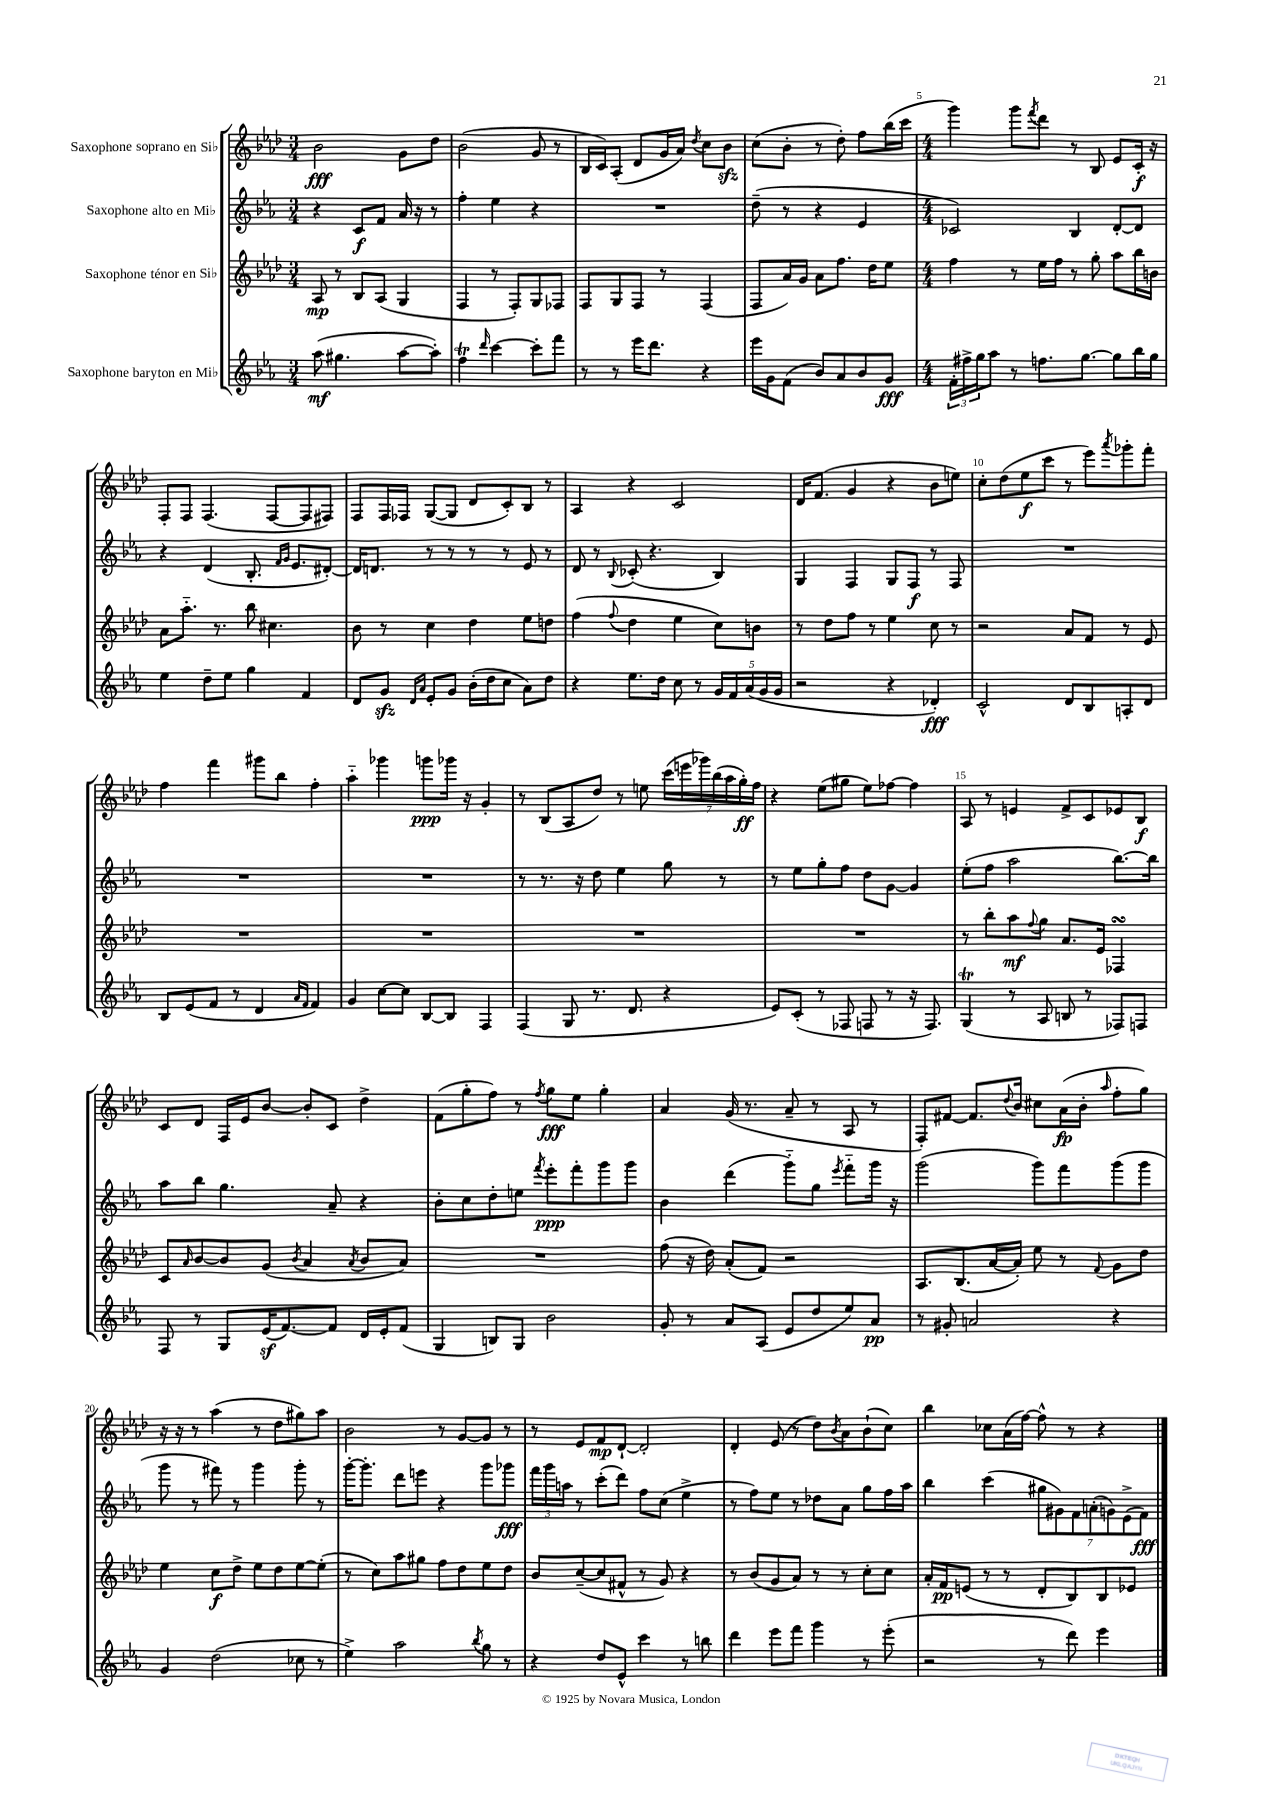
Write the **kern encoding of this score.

**kern	**kern	**kern	**kern
*staff4	*staff3	*staff2	*staff1
*clefG2	*clefG2	*clefG2	*clefG2
*k[b-e-a-]	*k[b-e-a-d-]	*k[b-e-a-]	*k[b-e-a-d-]
*M3/4	*M3/4	*M3/4	*M3/4
(8aa-	8A-	4r	2b-
4.gg#	8r	.	.
.	8B-	8c	.
.	(8A-	8f	.
[8aa-	4G	16a-	8g
.	.	16r	.
8aa-'])	.	8r	8dd-
=	=	=	=
4ff	4F	4ff'	(2b-
16qqddd	.	.	.
[4ccc	8r	4ee-	.
.	8F')	.	.
8ccc']	8G	4r	8g
8fff	8F-	.	8r
=	=	=	=
8r	8F	2.r	16B-
.	.	.	16c)
8r	8G	.	(8A-'
16eee-	8F	.	8d-
8.ddd	.	.	.
.	8r	.	16g
.	.	.	16a-)
.	.	.	8qdd-
4r	(4F	.	8cc
.	.	.	8b-
=	=	=	=
16eee-	8F	(8dd~	(8cc
16g	.	.	.
(8f	16a-)	8r	8b-'
.	16g	.	.
8b-)	8a-	4r	8r
8a-	8.ff	.	8dd-')
8b-	.	4e-	8ff
.	16dd-	.	.
8g	8ee-	.	(16bb-
.	.	.	16ccc
=	=	=	=
*M4/4	*M4/4	*M4/4	*M4/4
24f'	4ff	2c-)	4ggg)
24ff#^	.	.	.
24gg	.	.	.
8aa-	.	.	.
8r	8r	.	8ggg
.	.	.	8qfff
8.ff	16ee-	.	8ddd-
.	16ff	.	.
.	8r	4B-	8r
[8.gg	.	.	.
.	8gg'	.	8B-
8gg]	8aa-	[8d'	8e-
16bb-	16bb-	8d]	16c'
16gg	16b	.	16r
=	=	=	=
4ee-	8a-	4r	8F'
.	8.aa-'~	.	8F
8dd~	.	(4d	(4.F
.	8.r	.	.
8ee-	.	.	.
4gg	8bb-	8.B-'	.
.	4.cc#	.	[8F
.	.	16qqf	.
.	.	16qqg	.
.	.	8.e-	.
4f	.	.	8F]
.	.	[8d#')	8F#)
=	=	=	=
8d	8b-	16d#]	8F
.	.	8.d	.
8g	8r	.	16F
.	.	.	16F-
16qqd	.	.	.
16qqa-	.	.	.
8e-'	4cc	8r	([8G
8g	.	8r	8G]
(16b-'	4dd-	8r	8d-
16dd	.	.	.
8cc	.	8r	8c')
8a-)	8ee-	8e-	8B-
8dd	8dd	8r	8r
=	=	=	=
4r	(4ff	8d	4A-
.	.	8r	.
.	8qqff	8qqB-	.
8.ee-	4dd-	(8c-'	4r
.	.	4.r	.
16dd	.	.	.
8cc	4ee-	.	2c
8r	.	.	.
20g	8cc)	4B-)	.
20f	.	.	.
(20a-	.	.	.
.	8b	.	.
20g	.	.	.
20g	.	.	.
=	=	=	=
2r	8r	4G	16d-
.	.	.	(8.f
.	8dd-	.	.
.	8ff	4F	4g
.	8r	.	.
4r	4ee-	8G	4r
.	.	8F	.
4d-')	8cc	8r	8b-
.	8r	8F	8ee)
=	=	=	=
2c^^	2r	1r	8cc'
.	.	.	(8dd-
.	.	.	8ee-
.	.	.	8ccc
8d	8a-	.	8r
8B-	8f	.	8eee-)
.	.	.	8qaaa-
8A'	8r	.	8ggg-'
8d	8e-	.	8fff'
=	=	=	=
8B-	1r	1r	4ff
(8e-	.	.	.
8f	.	.	4fff
8r	.	.	.
4d	.	.	8ggg#
.	.	.	8bb-
16qqa-	.	.	.
16qqf	.	.	.
4f)	.	.	4ff'
=	=	=	=
4g	1r	1r	4aa-'~
[8cc	.	.	4ggg-
8cc]	.	.	.
[8B-	.	.	8ggg
8B-]	.	.	16ggg-
.	.	.	16r
4F	.	.	4g'
=	=	=	=
(4F	1r	8r	8r
.	.	8.r	(8B-
8G	.	.	8A-
.	.	16r	.
8.r	.	8dd	8dd-)
.	.	4ee-	8r
8.d	.	.	.
.	.	.	8ee
4r	.	8gg	(28ccc
.	.	.	28eee
.	.	.	28ggg-)
.	.	.	(28bb-
.	.	8r	.
.	.	.	28aa-
.	.	.	28gg')
.	.	.	28ff
=	=	=	=
8e-)	1r	8r	4r
(8c'	.	8ee-	.
8r	.	8gg'	(8ee-
8F-	.	8ff	8gg#
8F	.	8dd	8ee-)
8r	.	[8g	[8ff-
16r	.	4g]	4ff-]
8.F)	.	.	.
=	=	=	=
(4G	8r	(8ee-'	8A-
.	8bb-'	8ff	8r
8r	8aa-	2aa-	4e
.	8qqff	.	.
8A-	8gg	.	.
8B	8.a-	.	8f^
8r	.	.	8c
.	16e-	.	.
8F-)	4F-	[8.bb-)	8e-
8F	.	.	8B-
.	.	16bb-]	.
=	=	=	=
8F	8c	8aa-	8c
.	16qqa-	.	.
8r	[8b-	8bb-	8d-
8G	8b-]	4.gg	16F
.	.	.	16e-
(16e-	(8g	.	[8b-
[8.f)	.	.	.
.	8qb-	.	.
.	4a-	.	8b-']
8f]	.	8a-~	8c
.	8qa-	.	.
16d	8b-	4r	4dd-^
16e-'	.	.	.
(8f	8a-)	.	.
=	=	=	=
4G	1r	8b-'	(8f
.	.	8cc	8gg'
8B)	.	8dd'	8ff)
8G	.	8ee	8r
.	.	8qfff	8qff
2b-	.	8eee-'	8gg
.	.	8fff'	8ee-
.	.	8ggg	4gg'
.	.	8ggg	.
=	=	=	=
8g'	(8ff	4b-	4a-
8r	16r	.	.
.	16dd-)	.	.
8a-	(8a-'	(4ddd	(16g
.	.	.	8.r
(8A-	8f)	.	.
8e-	2r	8ggg'~)	8a-~
8dd	.	8gg	8r
.	.	8qeee-	.
8ee-)	.	8fff'~	8A-
8a-	.	16ggg	8r
.	.	16r	.
=	=	=	=
8r	8.A-	(2ggg	8F')
8g#'	.	.	[8f#
.	(8.B-	.	.
2a	.	.	8.f#]
.	[16a-	.	.
.	.	.	8qqdd-
.	16a-'])	.	16b-
.	8ee-	8ggg)	8cc#
.	8r	8fff	(16a-
.	.	.	16b-'
.	8qqf	.	16qqaa-
4r	8g	(8ggg	8ff'
.	8dd-	8ggg	8gg)
=	=	=	=
4g	4ee-	8ggg	16r
.	.	.	16r
.	.	8r	8r
(2dd	8cc	8fff#)	(4aa-
.	8dd-^	8r	.
.	8ee-	4ggg	8r
.	8dd-	.	8dd-
8cc-	[8ee-	8ggg'	8gg#)
8r	(8ee-']	8r	8aa-
=	=	=	=
4ee-^)	8r	[16ggg'	2b-
.	.	8.ggg']	.
.	8cc)	.	.
2aa-	8aa-	8ddd	.
.	8gg#	8eee	.
.	8ff	4r	8r
.	8dd-	.	[8g
8qbb-	.	.	.
8gg	8ee-	8ggg	8g]
8r	8dd-	8ggg-	8r
=	=	=	=
4r	8b-	24fff	8r
.	.	24ggg	.
.	.	24aa	.
.	([8cc~	8r	8e-
8dd	8cc]	(8ccc'	8f
8e-^^	8f#^^	8ddd)	[8d-`
4ccc	8r	8ff	2d-']
.	8g)	(8cc	.
8r	4r	4ee-^	.
8bb	.	.	.
=	=	=	=
4ddd	8r	8r	4d-'
.	(8b-	8ff)	.
8eee-	8g	8ee-	(8e-
8fff	8a-)	8r	8r
4ggg	8r	8dd-	8dd-)
.	.	.	8qb-
.	8r	8a-	8a-
8r	8cc'	8gg	(8b-`
(8eee-'	8cc	16ff	8cc)
.	.	16aa-	.
=	=	=	=
2r	16a-'	4bb-	4bb-
.	16f	.	.
.	(8e	.	.
.	8r	(4ccc	8cc-
.	8r	.	(16a-
.	.	.	[16ff)
8r	8d-'	14gg#	8ff^^]
.	.	14g#)	.
8ddd)	8B-)	.	8r
.	.	14f	.
.	.	(14a'	.
4eee-	8B-	.	4r
.	.	14g)	.
.	.	(14e-^	.
.	8e-	.	.
.	.	14f)	.
==	==	==	==
*-	*-	*-	*-
